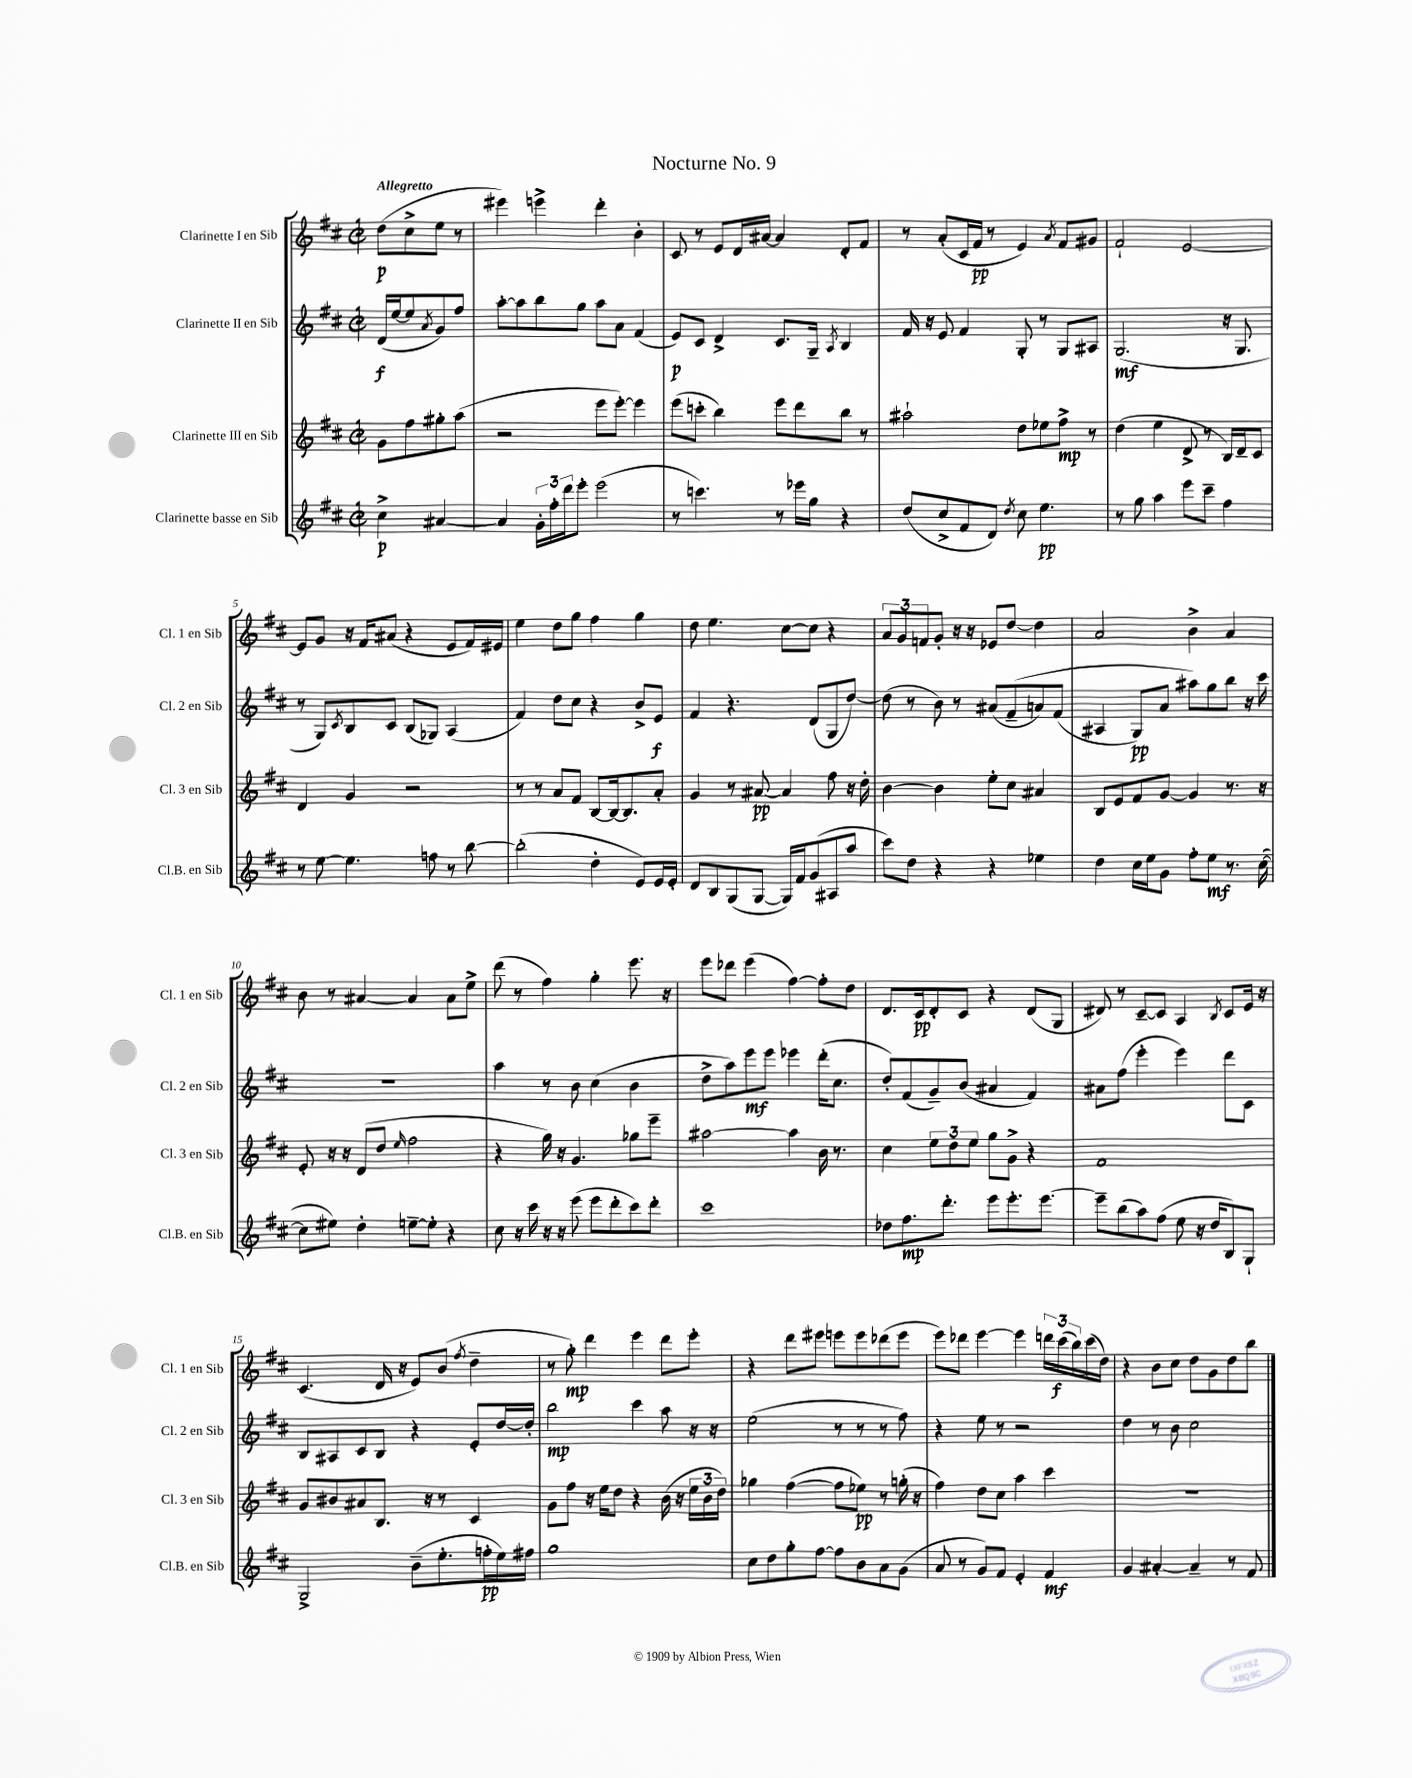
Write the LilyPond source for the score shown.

\header { title = "Nocturne No. 9" }
<<
\new StaffGroup <<
\new Staff = "s0" \with { instrumentName = "Clarinette I en Sib" shortInstrumentName = "Cl. 1 en Sib" } {
    \clef treble \key d \major \defaultTimeSignature \time 2/2 \partial 2 \tempo "Allegretto"
    d''8\p( cis''8-> e''8 r8 |
    eis'''4) e'''4-> d'''4-. b'4-. |
    cis'8 r8 e'8 d'16 ais'16~ ais'4 d'8-. fis'8 |
    r8 a'8-.( cis'16 fis'16\pp r8 e'4) \acciaccatura { a'8 } fis'8 gis'8 |
    fis'2-! e'2~ |
    e'8 g'8 r16 fis'16 ais'8( r4 e'8 fis'16) eis'16 |
    e''4 d''8 g''8 fis''4 g''4 |
    d''8 e''4. cis''8~ cis''8 r4 |
    \tuplet 3/2 { a'8 g'8 f'8 } g'8-. r16 r16 ees'8 d''8~ d''4 |
    a'2 b'4-> a'4 |
    b'8 r8 ais'4~ ais'4 ais'8 e''8-> |
    d'''8( r8 fis''4) g''4-. e'''8. r16 |
    e'''8 des'''8 e'''4( fis''4~) fis''8-. d''8 |
    d'8. cis'16\pp d'8-. cis'8 r4 d'8( g8 |
    dis'8) r8 cis'8~-- cis'8 a4 \acciaccatura { b8 } cis'8 e'16 r16 |
    cis'4.( d'16 r16 e'8) b'8( \acciaccatura { fis''8 } d''4-- |
    r8 g''8-.\mp) d'''4 e'''4 d'''8 e'''8-. |
    r4 d'''8 eis'''8 e'''8 e'''8 des'''8( e'''8 |
    e'''8) des'''8 e'''4~ e'''4 \tuplet 3/2 { d'''16 cis'''16\f( b''16) } cis'''16( d''16) |
    r4 b'8 cis''8 d''8 g'8 d''8 b''8 \bar "|." |
}
\new Staff = "s1" \with { instrumentName = "Clarinette II en Sib" shortInstrumentName = "Cl. 2 en Sib" } {
    \clef treble \key d \major \defaultTimeSignature \time 2/2 \partial 2
    d'16\f( e''16~ e''8 \acciaccatura { a'8 } g'8) fis''8 |
    a''8~-. a''8 b''8 g''8 a''8 a'8 fis'4( |
    e'8\p) cis'8 d'4-> cis'8. g16-- \acciaccatura { a8 } b4 |
    fis'16 r16 e'8 fis'4 g8-. r8 g8 ais8 |
    g2.\mf( r16 g8. |
    r8 g8) \acciaccatura { cis'8 } b8 cis'8 b8( ges8) a4( |
    fis'4) d''8 cis''8 r4 b'8-> e'8\f |
    fis'4 r4. d'8( g8 d''8~) |
    d''8( r8 b'8) r8 ais'8( fis'8--\( a'8) fis'8( |
    ais4 g8\pp) a'8 ais''8\) g''8 b''8 r16 cis'''16 |
    R1 |
    a''4 r8 b'8 cis''4( b'4 |
    d''8-> a''8) e'''8\mf e'''8 ees'''4 d'''16-.( cis''8. |
    d''8-.) fis'8( g'8--) b'8( ais'4 fis'4) |
    ais'8 fis''8( e'''4-. e'''4) d'''8 cis'8 |
    b8 ais8 cis'8 b8 r4 e'8-. d''16~ d''16-. |
    b''2\mp cis'''4 a''8 r16 r16 |
    e''2( r8 r8 r8 fis''8) |
    r4 e''8 r8 r2 |
    d''4 r8 b'8 cis''2 \bar "|." |
}
\new Staff = "s2" \with { instrumentName = "Clarinette III en Sib" shortInstrumentName = "Cl. 3 en Sib" } {
    \clef treble \key d \major \defaultTimeSignature \time 2/2 \partial 2
    g'8 fis''8 gis''8-. a''8( |
    r2 e'''8 e'''8~-.) e'''4 |
    e'''8( c'''8-. b''4) e'''8 d'''8 b''8 r8 |
    ais''2-! d''8 ees''8 fis''8->\mp r8 |
    d''4( e''4 d'8-> r8 b16) d'16-- cis'8 |
    d'4 g'4 r2 |
    r8 r8 a'8 fis'8 b8~ b16~ b8. a'8-. |
    g'4 r8 ais'8~\pp ais'4 fis''8 r16 d''16-. |
    b'4~ b'4 e''8-. cis''8 ais'4 |
    b8 e'8 fis'8 g'8~ g'4 r8. r16 |
    e'8-. r16 r16 d'8( d''8 \grace { e''16 } fis''2 |
    r4 g''16) r16 g'4. ges''8 e'''8-- |
    ais''2~ ais''4 b'16 r8. |
    cis''4 \tuplet 3/2 { e''8 d''8 e''8 } g''8 g'8-> r4 |
    fis'1 |
    g'8 bis'8 ais'8 b8. r16 r8 cis'4 |
    g'8 fis''8 r16 e''16 d''8 r4 b'16( r16 \tuplet 3/2 { e''16 b'16 d''16) } |
    ges''4 fis''4~( fis''8 ees''8\pp) r8 g''16-.( r16 |
    fis''4) d''8 cis''8 a''4 cis'''4 |
    R1 \bar "|." |
}
\new Staff = "s3" \with { instrumentName = "Clarinette basse en Sib" shortInstrumentName = "Cl.B. en Sib" } {
    \clef treble \key d \major \defaultTimeSignature \time 2/2 \partial 2
    cis''4->\p ais'4~ |
    ais'4 \tuplet 3/2 { g'16-. fis''16-. d'''16 } e'''8-. e'''2( |
    r8 c'''4.) r8 ees'''16 g''16 r4 |
    d''8( cis''8-> fis'8 d'8) \acciaccatura { d''8 } cis''8 e''4.\pp |
    r8 g''8 a''4 e'''8 cis'''8-- fis''4 |
    r8 e''8~ e''4. f''8 r8 b''8~ |
    b''2-.( d''4-. e'8) e'16 e'16-. |
    d'8 b8 g8( g8~ g16) fis'16 g'8( ais8 a''8 |
    cis'''8) d''8 r4 r4 ees''4 |
    d''4 cis''16 e''16 g'8 fis''8-. e''8\mf r8. cis''16~( |
    cis''8 eis''8) d''4-. e''8~-- e''8-. r4 |
    cis''8 r16 cis'''16 r16 r16 e'''8( e'''8 d'''8-. cis'''8) d'''8-. |
    cis'''1 |
    des''8 fis''8.\mp d'''8.-. e'''8 e'''8.-. e'''8.~ |
    e'''8-- b''8( a''8) fis''8( e''8 r16 d''16 b8) g8-! |
    g2-> b'8--( e''8.-. f''16-.\pp e''16) fis''16 |
    g''1 |
    cis''8 d''8 g''8-. fis''8~ fis''8 b'8 a'8 g'8( |
    a'8 r8 g'8) fis'8 e'4-. fis'4\mf |
    g'4 ais'4~-. ais'4-- r8 fis'8 \bar "|." |
}
>>
>>
